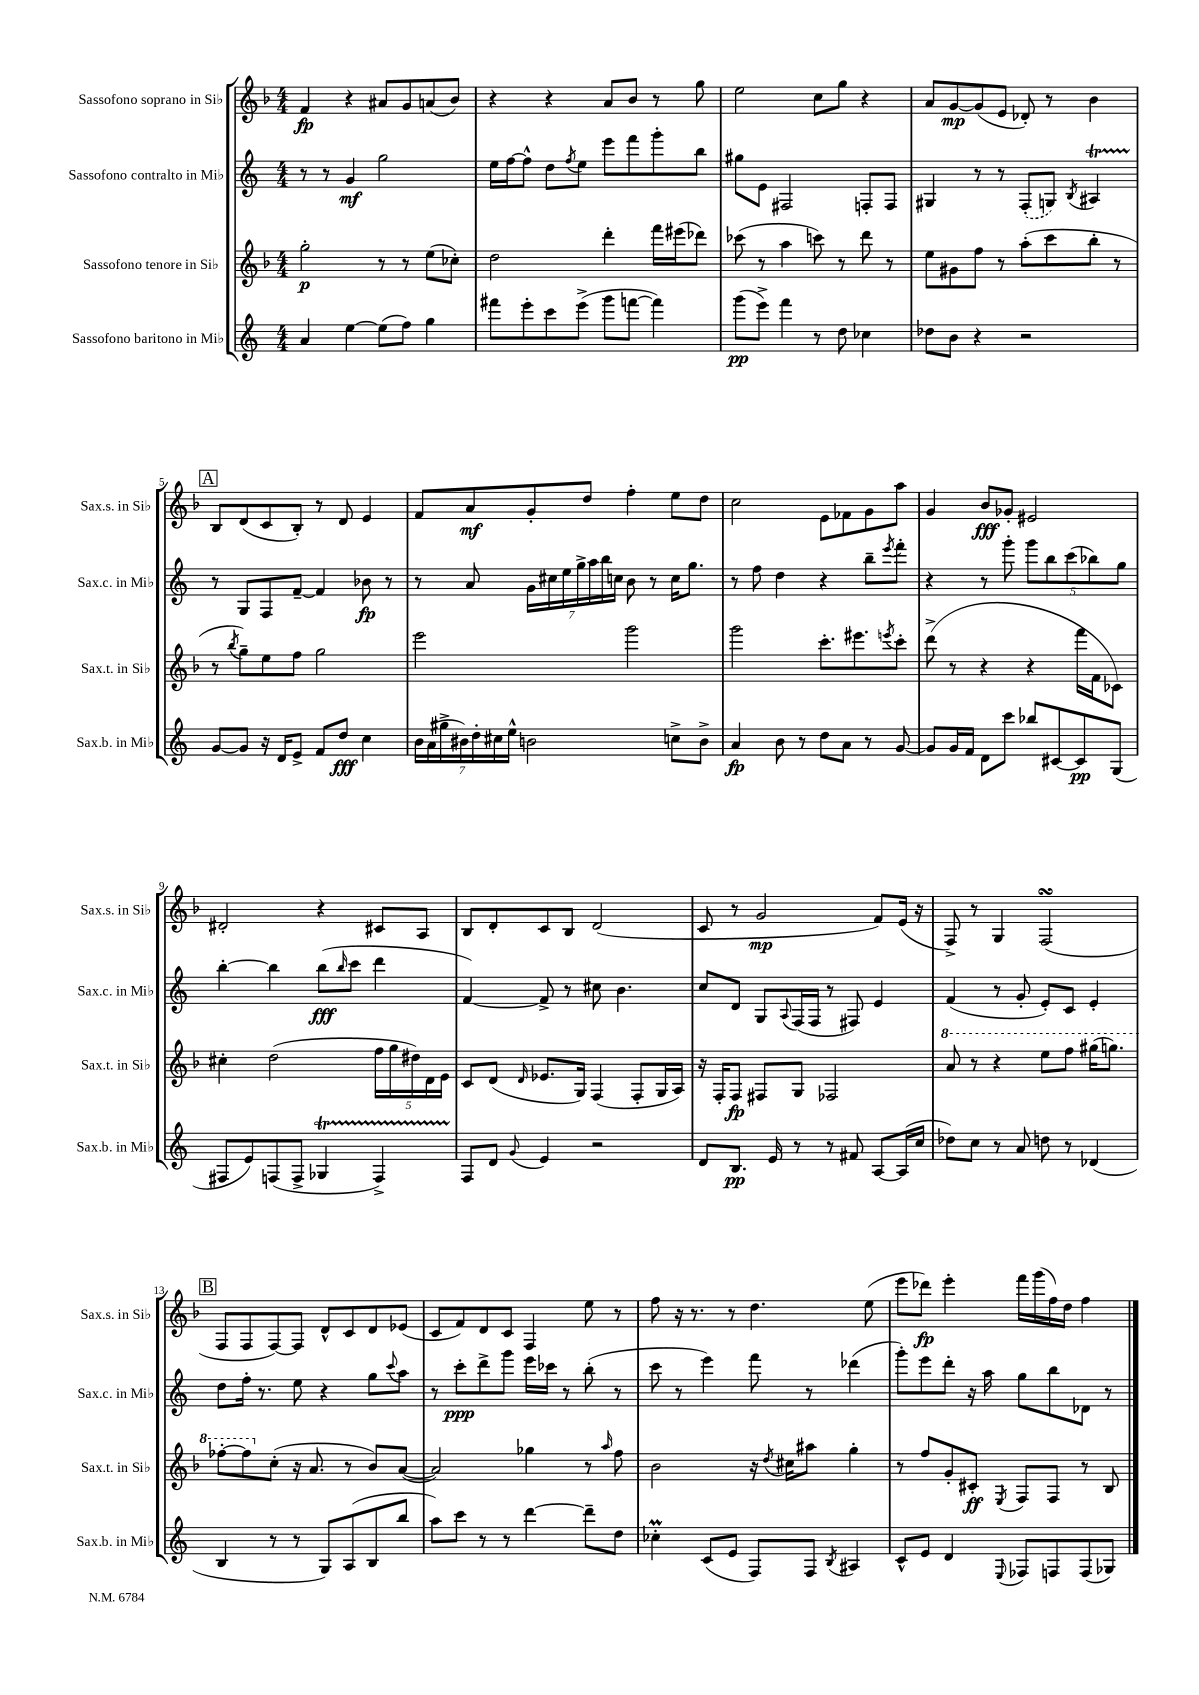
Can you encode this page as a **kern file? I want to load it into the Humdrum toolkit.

**kern	**dynam	**kern	**dynam	**kern	**dynam	**kern	**dynam
*part4	*part4	*part3	*part3	*part2	*part2	*part1	*part1
*staff4	*staff4	*staff3	*staff3	*staff2	*staff2	*staff1	*staff1
*I"Sassofono baritono in Mi♭	*	*I"Sassofono tenore in Si♭	*	*I"Sassofono contralto in Mi♭	*	*I"Sassofono soprano in Si♭	*
*I'Sax.b. in Mi♭	*	*I'Sax.t. in Si♭	*	*I'Sax.c. in Mi♭	*	*I'Sax.s. in Si♭	*
*clefG2	*	*clefG2	*	*clefG2	*	*clefG2	*
*k[]	*	*k[b-]	*	*k[]	*	*k[b-]	*
*M4/4	*	*M4/4	*	*M4/4	*	*M4/4	*
=1	=1	=1	=1	=1	=1	=1	=1
4a/	.	2gg'\	p	8r	.	4f/	fp
.	.	.	.	8r	.	.	.
[4ee\	.	.	.	4g/	mf	4r	.
(8ee\L]	.	8r	.	2gg\	.	8a#X/L	.
8ff\J)	.	8r	.	.	.	8g/	.
4gg\	.	(8ee\L	.	.	.	(8an/	.
.	.	8cc-X'\J)	.	.	.	8b-/J)	.
=2	=2	=2	=2	=2	=2	=2	=2
8fff#X\L	.	2dd\	.	16ee\LL	.	4r	.
.	.	.	.	[16ff\J	.	.	.
8eee'\	.	.	.	8ff^^\J]	.	.	.
8ccc\	.	.	.	8dd\L	.	4r	.
.	.	.	.	8qff/	.	.	.
(8eee^\J	.	.	.	8ee\J	.	.	.
8ggg\L	.	4ddd'\	.	8eee\L	.	8a/L	.
[8fffn\J	.	.	.	8fff\	.	8b-/J	.
4fff\])	.	16fff\LL	.	8ggg'\	.	8r	.
.	.	(16eee#X\J	.	.	.	.	.
.	.	8ddd-X\J)	.	8bb\J	.	8gg\	.
=3	=3	=3	=3	=3	=3	=3	=3
(8ggg\L	pp	(8ccc-X\	.	8gg#X\L	.	2ee\	.
8eee^\J)	.	8r	.	8e\J	.	.	.
4fff\	.	4aa\	.	2F#X/	.	.	.
8r	.	8cccn\)	.	.	.	8cc\L	.
8dd\	.	8r	.	.	.	8gg\J	.
4cc-X\	.	8ddd\	.	8Fn'/L	.	4r	.
.	.	8r	.	8F/J	.	.	.
=4	=4	=4	=4	=4	=4	=4	=4
8dd-X\L	.	8ee\L	.	4G#X/	.	8a/L	.
8b\J	.	8g#X\	.	.	.	[8g/	mp
4r	.	8ff\J	.	8r	.	(8g/]	.
.	.	8r	.	8r	.	8e/J	.
2r	.	(8aa'\L	.	(8F'/L	.	8d-X'/)	.
.	.	8ccc\	.	8Gn/J)	.	8r	.
.	.	.	.	8qB/	.	.	.
.	.	8bb-'\J	.	4A#Xt/	.	4b-\	.
.	.	8r	.	.	.	.	.
!!LO:LB:g=z
!!LO:REH:place=s1:t=A
=5	=5	=5	=5	=5	=5	=5	=5
[8g/L	.	8r	.	8r	.	8B-/L	.
.	.	8qbb-/	.	.	.	.	.
8g/J]	.	8gg~\L)	.	8G/L	.	(8d/	.
16r	.	8ee\	.	8F/	.	8c/	.
16d/KL	.	.	.	.	.	.	.
8e^/J	.	8ff\J	.	[8f~/J	.	8B-'/J)	.
8f/L	.	2gg\	.	4f/]	.	8r	.
8dd/J	fff	.	.	.	.	8d/	.
4cc\	.	.	.	8b-X\	fp	4e/	.
.	.	.	.	8r	.	.	.
=6	=6	=6	=6	=6	=6	=6	=6
28b\LL	.	2eee\	.	8r	.	8f/L	.
(28a\	.	.	.	.	.	.	.
28gg#X^\	.	.	.	.	.	.	.
28b#X\)	.	.	.	.	.	.	.
.	.	.	.	8a/	.	8a/	mf
28dd'\	.	.	.	.	.	.	.
28cc#X\	.	.	.	.	.	.	.
28ee^^\JJ	.	.	.	.	.	.	.
2bn\	.	.	.	28g\LL	.	8g'/	.
.	.	.	.	28cc#X\	.	.	.
.	.	.	.	28ee\	.	.	.
.	.	.	.	28gg^\	.	.	.
.	.	.	.	.	.	8dd/J	.
.	.	.	.	28aa\	.	.	.
.	.	.	.	28bb\	.	.	.
.	.	.	.	28ccn\JJ	.	.	.
.	.	2ggg\	.	8b\	.	4ff'\	.
.	.	.	.	8r	.	.	.
8ccn^\L	.	.	.	16cc\KL	.	8ee\L	.
.	.	.	.	8.gg\J	.	.	.
8b^\J	.	.	.	.	.	8dd\J	.
=7	=7	=7	=7	=7	=7	=7	=7
4a/	fp	2ggg\	.	8r	.	2cc\	.
.	.	.	.	8ff\	.	.	.
8b\	.	.	.	4dd\	.	.	.
8r	.	.	.	.	.	.	.
8dd\L	.	8.ccc'\L	.	4r	.	8e\L	.
8a\J	.	.	.	.	.	8f-X\	.
.	.	8.eee#X\	.	.	.	.	.
8r	.	.	.	8bb~\L	.	8g\	.
.	.	8qeeen/	.	8qeee/	.	.	.
[8g/	.	8ccc'\J	.	8fff'\J	.	8aa\J	.
=8	=8	=8	=8	=8	=8	=8	=8
8g/L]	.	(8ddd^\	.	4r	.	4g/	.
16g/L	.	8r	.	.	.	.	.
16f/JJ	.	.	.	.	.	.	.
8d\L	.	4r	.	8r	.	8b-/L	fff
8ccc\J	.	.	.	8ggg'\	.	8g-X'/J	.
8bb-X/L	.	4r	.	10ggg\L	.	2e#X/	.
.	.	.	.	10bb\	.	.	.
[8c#X/	.	.	.	.	.	.	.
.	.	.	.	(10ccc\	.	.	.
8c#/]	pp	16fff\LL	.	.	.	.	.
.	.	.	.	10bb-X\)	.	.	.
.	.	16f\J	.	.	.	.	.
(8G/J	.	8c-X\J)	.	.	.	.	.
.	.	.	.	10gg\J	.	.	.
!!LO:LB:g=z
=9	=9	=9	=9	=9	=9	=9	=9
8F#X/L	.	4cc#X'\	.	[4bb'\	.	2d#X'/	.
8e/)	.	.	.	.	.	.	.
(8Fn/	.	(2dd\	.	4bb\]	.	.	.
8F^/J	.	.	.	.	.	.	.
4G-XT/	.	.	.	(8bb\L	fff	4r	.
.	.	.	.	16qqbb/	.	.	.
.	.	.	.	8ccc\J	.	.	.
4FTTT^/)	.	20ff\LL	.	4ddd\	.	8c#X/L	.
.	.	20gg\	.	.	.	.	.
.	.	20dd#X\)	.	.	.	.	.
.	.	.	.	.	.	8A/J	.
.	.	20d\	.	.	.	.	.
.	.	20e\JJ	.	.	.	.	.
=10	=10	=10	=10	=10	=10	=10	=10
8F/L	.	8c/L	.	[4f/)	.	8B-/L	.
8d/J	.	(8d/J	.	.	.	8d'/	.
8qqg/	.	16qqd/	.	.	.	.	.
4e/	.	8.e-X/L	.	8f^/]	.	8c/	.
.	.	.	.	8r	.	8B-/J	.
.	.	16G/Jk)	.	.	.	.	.
2r	.	(4F/	.	8cc#X\	.	(2d/	.
.	.	.	.	4.b\	.	.	.
.	.	8F'/L	.	.	.	.	.
.	.	16G/L	.	.	.	.	.
.	.	16A/JJ)	.	.	.	.	.
=11	=11	=11	=11	=11	=11	=11	=11
8d/L	.	16r	.	8cc/L	.	8c/	.
.	.	16F'/KL	.	.	.	.	.
8.B/J	pp	8F/J	fp	8d/J	.	8r	.
.	.	8F#X/L	.	8G/L	.	2g/	mp
16e/	.	.	.	.	.	.	.
.	.	.	.	8qqA/	.	.	.
8r	.	8G/J	.	(16F/L	.	.	.
.	.	.	.	16F/JJ	.	.	.
8r	.	2F-X/	.	8r	.	.	.
8f#X/	.	.	.	8F#X/)	.	.	.
[8A/L	.	.	.	4e/	.	8f/L)	.
(16A/L]	.	.	.	.	.	(16e/Jk	.
16cc/JJ	.	.	.	.	.	16r	.
=12	=12	=12	=12	=12	=12	=12	=12
*	*	*8va	*	*	*	*	*
8dd-X\L)	.	8aa/	.	(4f/	.	8F^/)	.
8cc\J	.	8r	.	.	.	8r	.
8r	.	4r	.	8r	.	4G/	.
8a/	.	.	.	8g'/	.	.	.
8ddn\	.	8eee\L	.	8e'/L)	.	(2FsSSs/	.
8r	.	8fff\J	.	8c/J	.	.	.
(4d-X/	.	(16ggg#X\KL	.	4e'/	.	.	.
.	.	8.gggn\J)	.	.	.	.	.
!!LO:LB:g=z
!!LO:REH:place=s1:t=B
=13	=13	=13	=13	=13	=13	=13	=13
4B/	.	[8fff-X'\L	.	8dd\L	.	8F/L	.
.	.	8fff-\]	.	16ff'\Jk	.	8F/	.
.	.	.	.	8.r	.	.	.
*	*	*X8va	*	*	*	*	*
8r	.	(8cc'\J	.	.	.	[8F/)	.
8r	.	16r	.	8ee\	.	8F/J]	.
.	.	8.a/	.	.	.	.	.
8G/L)	.	.	.	4r	.	8d^^/L	.
(8A/	.	8r	.	.	.	8c/	.
8B/	.	8b-/L)	.	8gg\L	.	8d/	.
.	.	.	.	8qqccc/	.	.	.
8bb/J	.	([8a/J	.	8aa\J	.	(8e-X/J	.
=14	=14	=14	=14	=14	=14	=14	=14
8aa\L)	.	2a/])	.	8r	.	8c/L	.
8ccc\J	.	.	.	8ccc'\L	ppp	8f/)	.
8r	.	.	.	8ddd^\	.	8d/	.
8r	.	.	.	8ggg\J	.	8c/J	.
[4ddd\	.	4gg-X\	.	16eee\LL	.	4F/	.
.	.	.	.	16ccc-X\JJ	.	.	.
.	.	.	.	8r	.	.	.
8ddd~\L]	.	8r	.	(8bb'\	.	8ee\	.
.	.	16qqaa/	.	.	.	.	.
8dd\J	.	8ff\	.	8r	.	8r	.
=15	=15	=15	=15	=15	=15	=15	=15
4cc-XM'\	.	2b-\	.	8ccc\	.	8ff\	.
.	.	.	.	8r	.	16r	.
.	.	.	.	.	.	8.r	.
(8c/L	.	.	.	4eee\)	.	.	.
8e/J	.	.	.	.	.	8r	.
8F/L)	.	16r	.	8fff\	.	4.dd\	.
.	.	8qdd/	.	.	.	.	.
.	.	16cc#X\KL	.	.	.	.	.
8F/J	.	8aa#X\J	.	8r	.	.	.
8qB/	.	.	.	.	.	.	.
4A#X/	.	4gg'\	.	(4ddd-X\	.	.	.
.	.	.	.	.	.	(8ee\	.
=16	=16	=16	=16	=16	=16	=16	=16
8c^^/L	.	8r	.	8ggg'\L)	.	8eee\L	.
8e/J	.	8ff/L	.	8eee\	.	8ddd-X\J)	fp
4d/	.	8g'/	.	8ddd'\J	.	4eee'\	.
.	.	8c#X'/J	ff	16r	.	.	.
.	.	.	.	16aa\	.	.	.
8qqE/	.	8qE/	.	.	.	.	.
8F-X/L	.	8F/L	.	8gg\L	.	16fff\LL	.
.	.	.	.	.	.	(16ggg\	.
8Fn/	.	8F/J	.	8bb\	.	16ff\)	.
.	.	.	.	.	.	16dd\JJ	.
(8F/	.	8r	.	8d-X\J	.	4ff\	.
8G-X/J)	.	8B-/	.	8r	.	.	.
==	==	==	==	==	==	==	==
*-	*-	*-	*-	*-	*-	*-	*-
